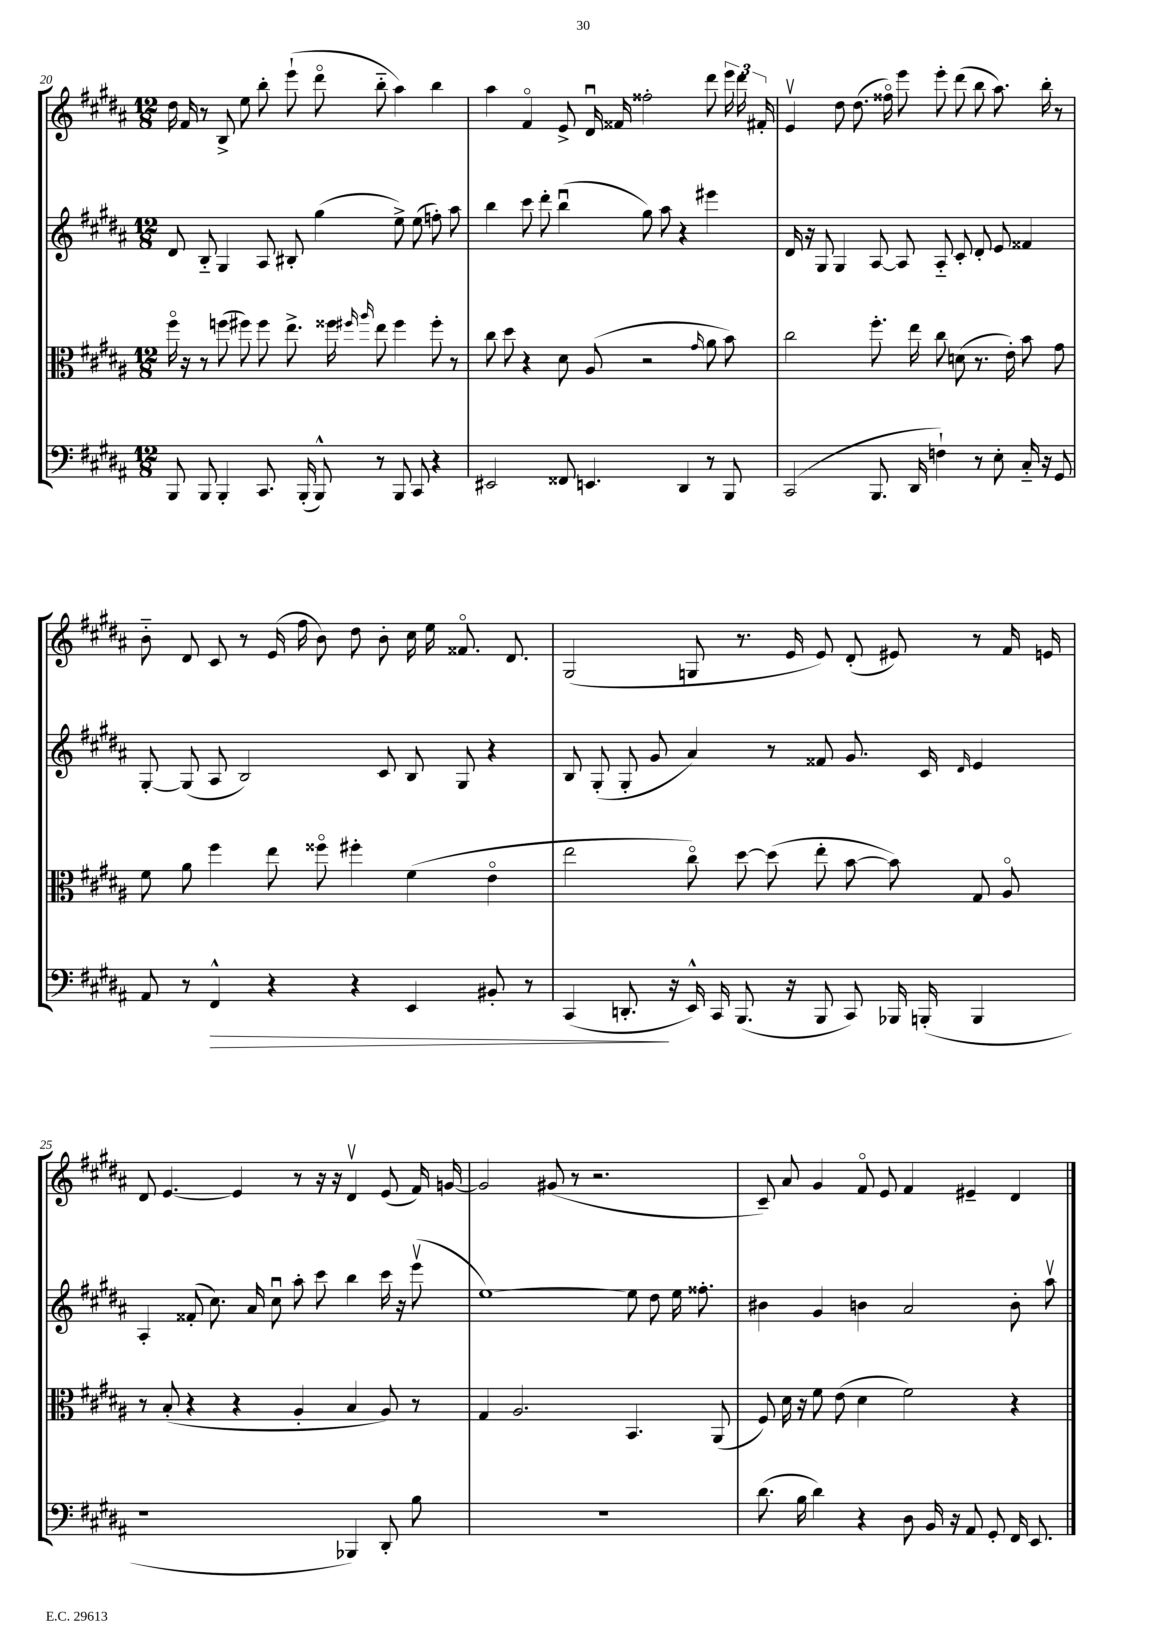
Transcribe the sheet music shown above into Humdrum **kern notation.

**kern	**kern	**kern	**kern
*staff4	*staff3	*staff2	*staff1
*clefF4	*clefC3	*clefG2	*clefG2
*k[f#c#g#d#a#]	*k[f#c#g#d#a#]	*k[f#c#g#d#a#]	*k[f#c#g#d#a#]
*M12/8	*M12/8	*M12/8	*M12/8
8BBB	16ff#o	8d#	16dd#
.	16r	.	16f#
8BBB	8r	8B'~	8r
4BBB'	(8ff	4G#	8B^
.	8ff#)	.	8ee
8.CC#	8ff#	8A#	8bb'
.	8.ee^	8B#'	(8eee`
(16BBB'	.	.	.
8BBB^^)	.	(4gg#	8ddd#o
.	16ff##	.	.
.	16qqff#	.	.
.	16qqaa#	.	.
8r	8ee	.	8bb'~
8BBB	4ff#	8ee^)	4aa#)
8CC#	.	(8ee	.
4r	8ff#'	8ff')	4bb
.	8r	8aa#	.
=	=	=	=
2EE#	8cc#	4bb	4aa#
.	8dd#	.	.
.	4r	8ccc#	4f#o
.	.	8ddd#'	.
8FF##	8d#	(4bbu	8e^
4.EE	(8A#	.	16d#u
.	.	.	16f##
.	2r	8gg#)	2ff##'
.	.	8aa#	.
4DD#	.	4r	.
.	16qqg#	.	.
8r	8a#	4eee#	8ddd#
8BBB	8b)	.	24eee
.	.	.	24ddd#
.	.	.	24f#'
=	=	=	=
(2CC#	2cc#	16d#	4ev
.	.	16r	.
.	.	8G#	.
.	.	4G#	8dd#
.	.	.	(8.dd#
8.BBB	8.ff#'	[8A#	.
.	.	.	16ff##o)
.	.	8A#]	8eee
16DD#	16ee	.	.
4F`)	8cc#	8A#'~	8eee'
.	(8d	8c#'	(8ddd#
8r	8.r	8d#'	8bb
8E'	.	8e	8.aa#)
.	16e')	.	.
16C#'~	8b	4f##	.
16r	.	.	16bb'
8GG#	8g#	.	8r
=	=	=	=
8AA#	8f#	[8G#'	8b'~
8r	8a#	(8G#]	8d#
4FF#^^	4ff#	8A#	8c#
.	.	2B)	8r
4r	8ee	.	(16e
.	.	.	16ff#
.	8ff##o	.	8b)
4r	4ff#'	.	8dd#
.	.	8c#	8b'
4EE	(4f#	8B	16cc#
.	.	.	16ee
.	.	8G#	8.f##o
8BB#'	4eo	4r	.
.	.	.	8.d#
8r	.	.	.
=	=	=	=
(4CC#	2ee	8B	(2G#
.	.	(8G#'	.
8.DD'	.	8G#'	.
.	.	8g#	.
16r	.	.	.
16EE^^)	8cc#o)	4a#)	8G
16CC#	.	.	.
(8.BBB	[8dd#	.	8.r
.	(8dd#]	8r	.
16r	.	.	16e
8BBB	8ee'	8f##	8e)
8CC#)	[8b	8.g#	(8d#'
16BBB-	8b])	.	8e#)
(16BBB'	.	16c#	.
.	.	16qqd#	.
4BBB	8G#	4e	8r
.	8A#o	.	16f#
.	.	.	16e
=	=	=	=
1r	8r	4A#'	8d#
.	(8B'	.	[4.e
.	4r	(8f##'	.
.	.	8.cc#)	.
.	4r	.	4e]
.	.	16a#	.
.	.	8cc#u	.
.	4A#'	8aa#'	8r
.	.	8ccc#	16r
.	.	.	16r
4BBB-)	4B	4bb	4d#v
8DD#'	8A#)	16ccc#	(8e
.	.	16r	.
8B	8r	(8eeev	16f#)
.	.	.	[16g
=	=	=	=
1.r	4G#	[1ee)	2g]
.	2.A#	.	.
.	.	.	(8g#
.	.	.	8r
.	.	.	2.r
.	4.BB	8ee]	.
.	.	8dd#	.
.	.	16ee	.
.	.	8.ff##'	.
.	(8AA#	.	.
=	=	=	=
(8.d#	8F#)	4b#	8c#~)
.	16d#	.	8a#
16B	16r	.	.
4d#)	8f#	4g#	4g#
.	(8e	.	.
4r	4d#	4b	8f#o
.	.	.	8e
8D#	2f#)	2a#	4f#
16BB	.	.	.
16r	.	.	.
8AA#	.	.	4e#~
8GG#'	.	.	.
16FF#	4r	8b'	4d#
8.EE	.	.	.
.	.	8aa#v	.
==	==	==	==
*-	*-	*-	*-
